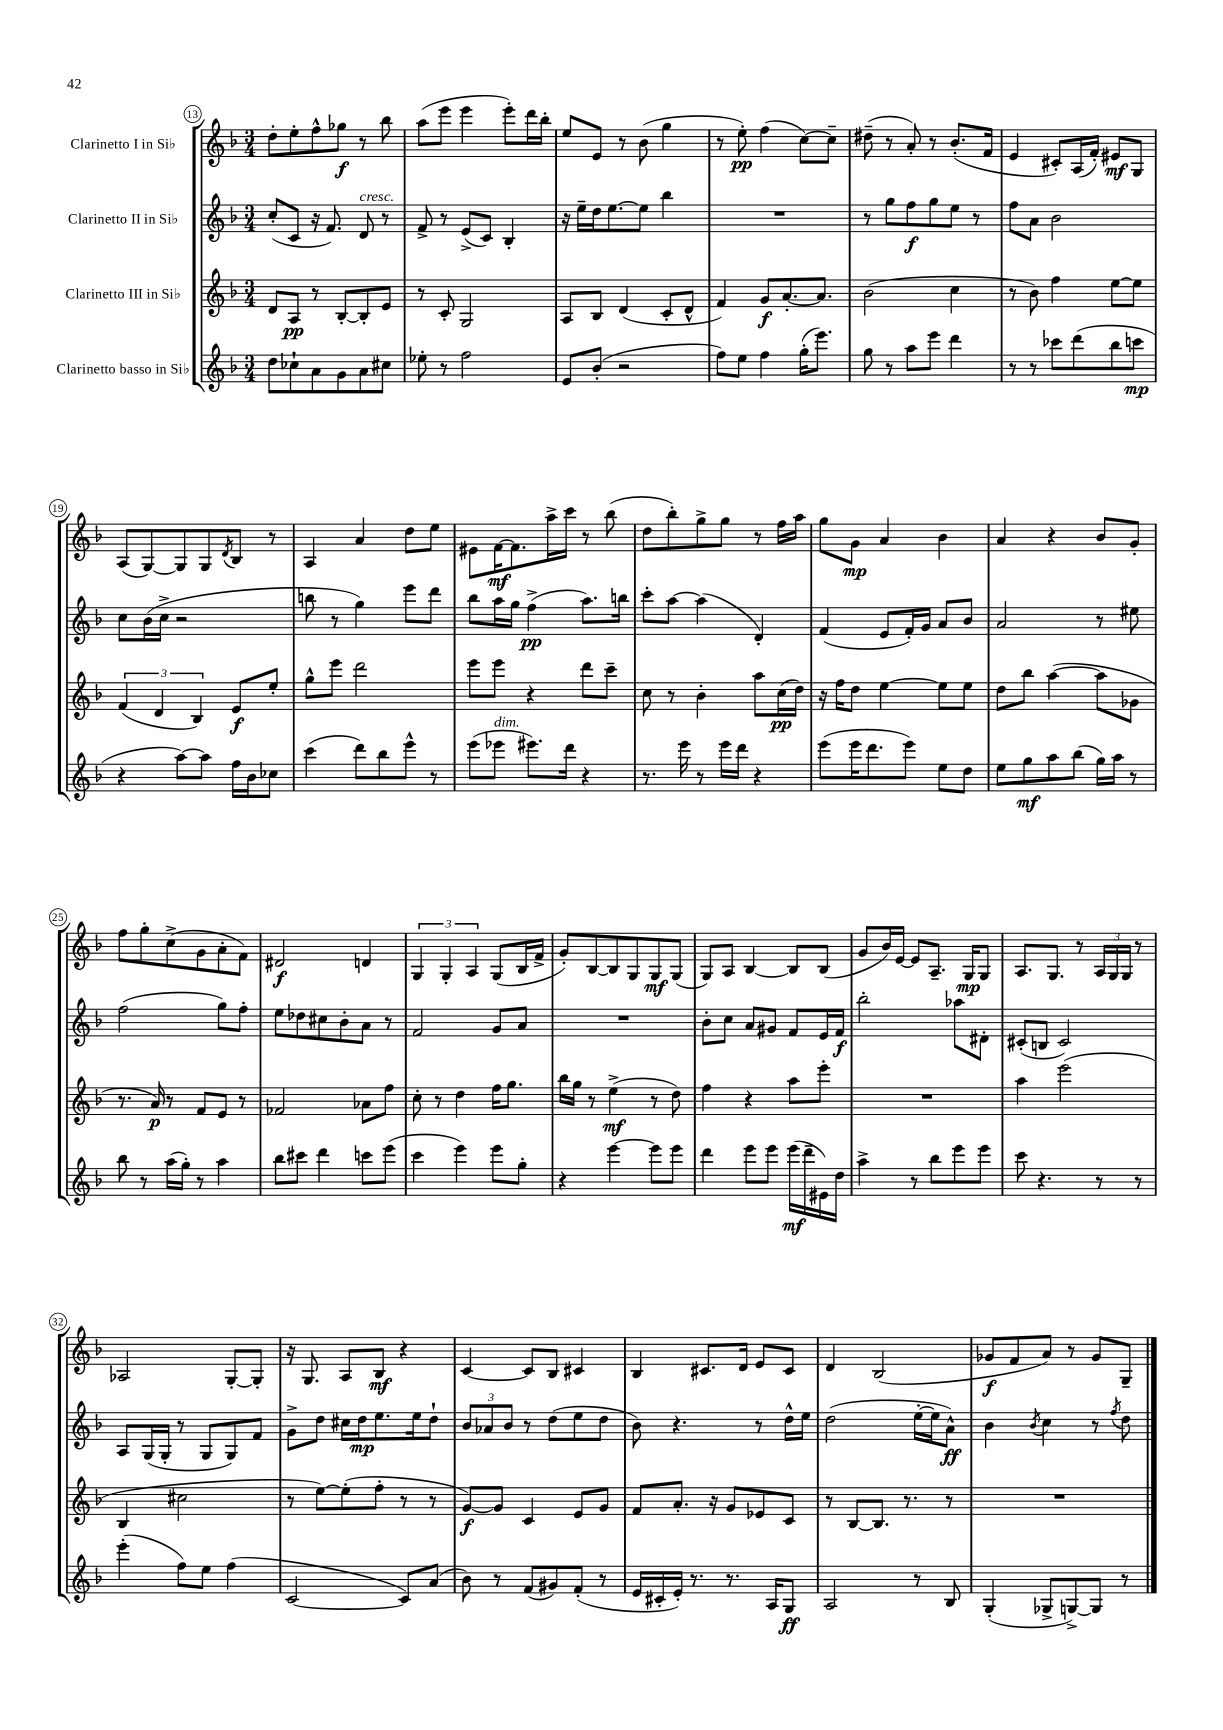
<<
\new StaffGroup <<
\new Staff = "s0" \with { instrumentName = "Clarinetto I in Sib" } {
    \clef treble \key f \major \numericTimeSignature \time 3/4
    d''8-. e''8-. f''8-^ ges''8\f r8 bes''8 |
    a''8( e'''8 e'''4 e'''8-.) d'''16 bes''16-. |
    e''8 e'8 r8 bes'8( g''4 |
    r8 e''8-.\pp) f''4( c''8~) c''8-- |
    dis''8--( r8 a'8-.) r8 bes'8.-.( f'16 |
    e'4 cis'8-.) a16( f'16-.) eis'8\mf g8 |
    a8( g8~) g8 g8 \acciaccatura { d'8 } bes8 r8 |
    a4 a'4 d''8 e''8 |
    eis'8 f'16~\mf f'8. a''16-> c'''16 r8 bes''8( |
    d''8 bes''8-.) g''8-> g''8 r8 f''16 a''16 |
    g''8 g'8\mp a'4 bes'4 |
    a'4 r4 bes'8 g'8-. |
    f''8 g''8-. c''8->( g'8 a'8-. f'8) |
    dis'2\f d'4 |
    \tuplet 3/2 { g4 g4-. a4 } g8( bes16 f'16-> |
    g'8-.) bes8~ bes8 g8 g8\mf g8( |
    g8) a8 bes4~ bes8 bes8( |
    g'8 bes'16) e'16~ e'8 a8.-- g16\mp g8 |
    a8. g8. r8 \tuplet 3/2 { a16 g16 g16 } r8 |
    aes2 g8~-. g8-. |
    r16 g8. a8 bes8\mf r4 |
    c'4~ c'8 bes8 cis'4 |
    bes4 cis'8. d'16 e'8 cis'8 |
    d'4 bes2( |
    ges'8\f f'8 a'8) r8 ges'8 g8-- \bar "|." |
}
\new Staff = "s1" \with { instrumentName = "Clarinetto II in Sib" } {
    \clef treble \key f \major \numericTimeSignature \time 3/4
    c''8-.( c'8 r16 f'8.) d'8^\markup { \italic "cresc." } r8 |
    f'8-> r8 e'8->( c'8) bes4-. |
    r16 e''16-- d''16 e''8.~ e''8 bes''4 |
    R2. |
    r8 g''8 f''8\f g''8 e''8 r8 |
    f''8 a'8 bes'2 |
    c''8 bes'16( c''16-> r2 |
    b''8 r8 g''4) e'''8 d'''8 |
    bes''8 a''16 g''16 f''4->\pp( a''8.) b''16 |
    c'''8-. a''8~ a''4( d'4-.) |
    f'4( e'8 f'16-.) g'16 a'8 bes'8 |
    a'2 r8 eis''8 |
    f''2( g''8) f''8-. |
    e''8 des''8 cis''8 bes'8-. a'8 r8 |
    f'2 g'8 a'8 |
    R2. |
    bes'8-. c''8 a'8 gis'8 f'8 e'16 f'16\f |
    bes''2-. aes''8 dis'8-. |
    cis'8-.( b8 cis'2) |
    a8 g16( g16-. r8 g8 g8) f'8 |
    g'8-> d''8 cis''16 d''16\mp e''8. e''16 d''8-! |
    \tuplet 3/2 { bes'8 aes'8 bes'8 } r8 d''8( e''8 d''8 |
    bes'8) r4. r8 d''16-^ e''16 |
    d''2( e''16~-. e''16 a'8-^\ff) |
    bes'4 \acciaccatura { bes'8 } c''4 r8 \acciaccatura { f''8 } d''8 \bar "|." |
}
\new Staff = "s2" \with { instrumentName = "Clarinetto III in Sib" } {
    \clef treble \key f \major \numericTimeSignature \time 3/4
    d'8 a8\pp r8 bes8~-. bes8-. e'8 |
    r8 c'8-. g2 |
    a8 bes8 d'4( c'8-. d'8-^ |
    f'4) g'8\f a'8.~-. a'8. |
    bes'2( c''4 |
    r8 bes'8) f''4 e''8~ e''8 |
    \tuplet 3/2 { f'4( d'4 bes4) } e'8\f e''8-. |
    g''8-^ e'''8 d'''2 |
    e'''8 e'''8 r4 d'''8 c'''8-- |
    c''8 r8 bes'4-. a''8 c''16\pp( d''16) |
    r16 f''16 d''8 e''4~ e''8 e''8 |
    d''8 bes''8 a''4~( a''8 ges'8 |
    r8. a'16\p) r8 f'8 e'8 r8 |
    fes'2 aes'8 f''8 |
    c''8-. r8 d''4 f''16 g''8. |
    bes''16 g''16 r8 e''4->\mf( r8 d''8) |
    f''4 r4 a''8 e'''8-. |
    R2. |
    a''4 e'''2( |
    bes4 cis''2 |
    r8 e''8~) e''8-.( f''8-. r8 r8 |
    g'8~\f) g'8 c'4 e'8 g'8 |
    f'8 a'8.-. r16 g'8 ees'8 c'8 |
    r8 bes8~ bes8. r8. r8 |
    R2. \bar "|." |
}
\new Staff = "s3" \with { instrumentName = "Clarinetto basso in Sib" } {
    \clef treble \key f \major \numericTimeSignature \time 3/4
    d''8 ces''8-! a'8 g'8 a'8 cis''8 |
    ees''8-. r8 f''2 |
    e'8 bes'8-.( r2 |
    f''8) e''8 f''4 g''16-.( e'''8.) |
    g''8 r8 a''8 e'''8 d'''4 |
    r8 r8 ces'''8 d'''8( bes''8 c'''8\mp |
    r4 a''8~) a''8 f''16 bes'16 ces''8 |
    c'''4( d'''8) bes''8 e'''8-^ r8 |
    e'''8( ees'''8^\markup { \italic "dim." } eis'''8.) d'''16 r4 |
    r8. e'''16 r8 e'''16 d'''16 r4 |
    e'''8( e'''16 d'''8. e'''8) e''8 d''8 |
    e''8 g''8\mf a''8 bes''8( g''16) a''16 r8 |
    bes''8 r8 a''16( g''16-.) r8 a''4 |
    bes''8 cis'''8 d'''4 c'''8 e'''8( |
    c'''4 e'''4) e'''8 g''8-. |
    r4 e'''4~ e'''8 e'''8 |
    d'''4 e'''8 e'''8 e'''16\mf( d'''16-- eis'16) d''16 |
    a''4-> r8 bes''8 e'''8 e'''8 |
    c'''8 r4. r8 r8 |
    e'''4-.( f''8) e''8 f''4( |
    c'2~ c'8) a'8( |
    bes'8) r8 f'8( gis'8) f'8-.( r8 |
    e'16 cis'16-. e'16-.) r8. r8. a16 g8\ff |
    a2 r8 bes8 |
    g4-.( ges8-> g8~->) g8 r8 \bar "|." |
}
>>
>>
\layout { \context { \Score currentBarNumber = #13 \override BarNumber.stencil = #(make-stencil-circler 0.1 0.3 ly:text-interface::print) } }
